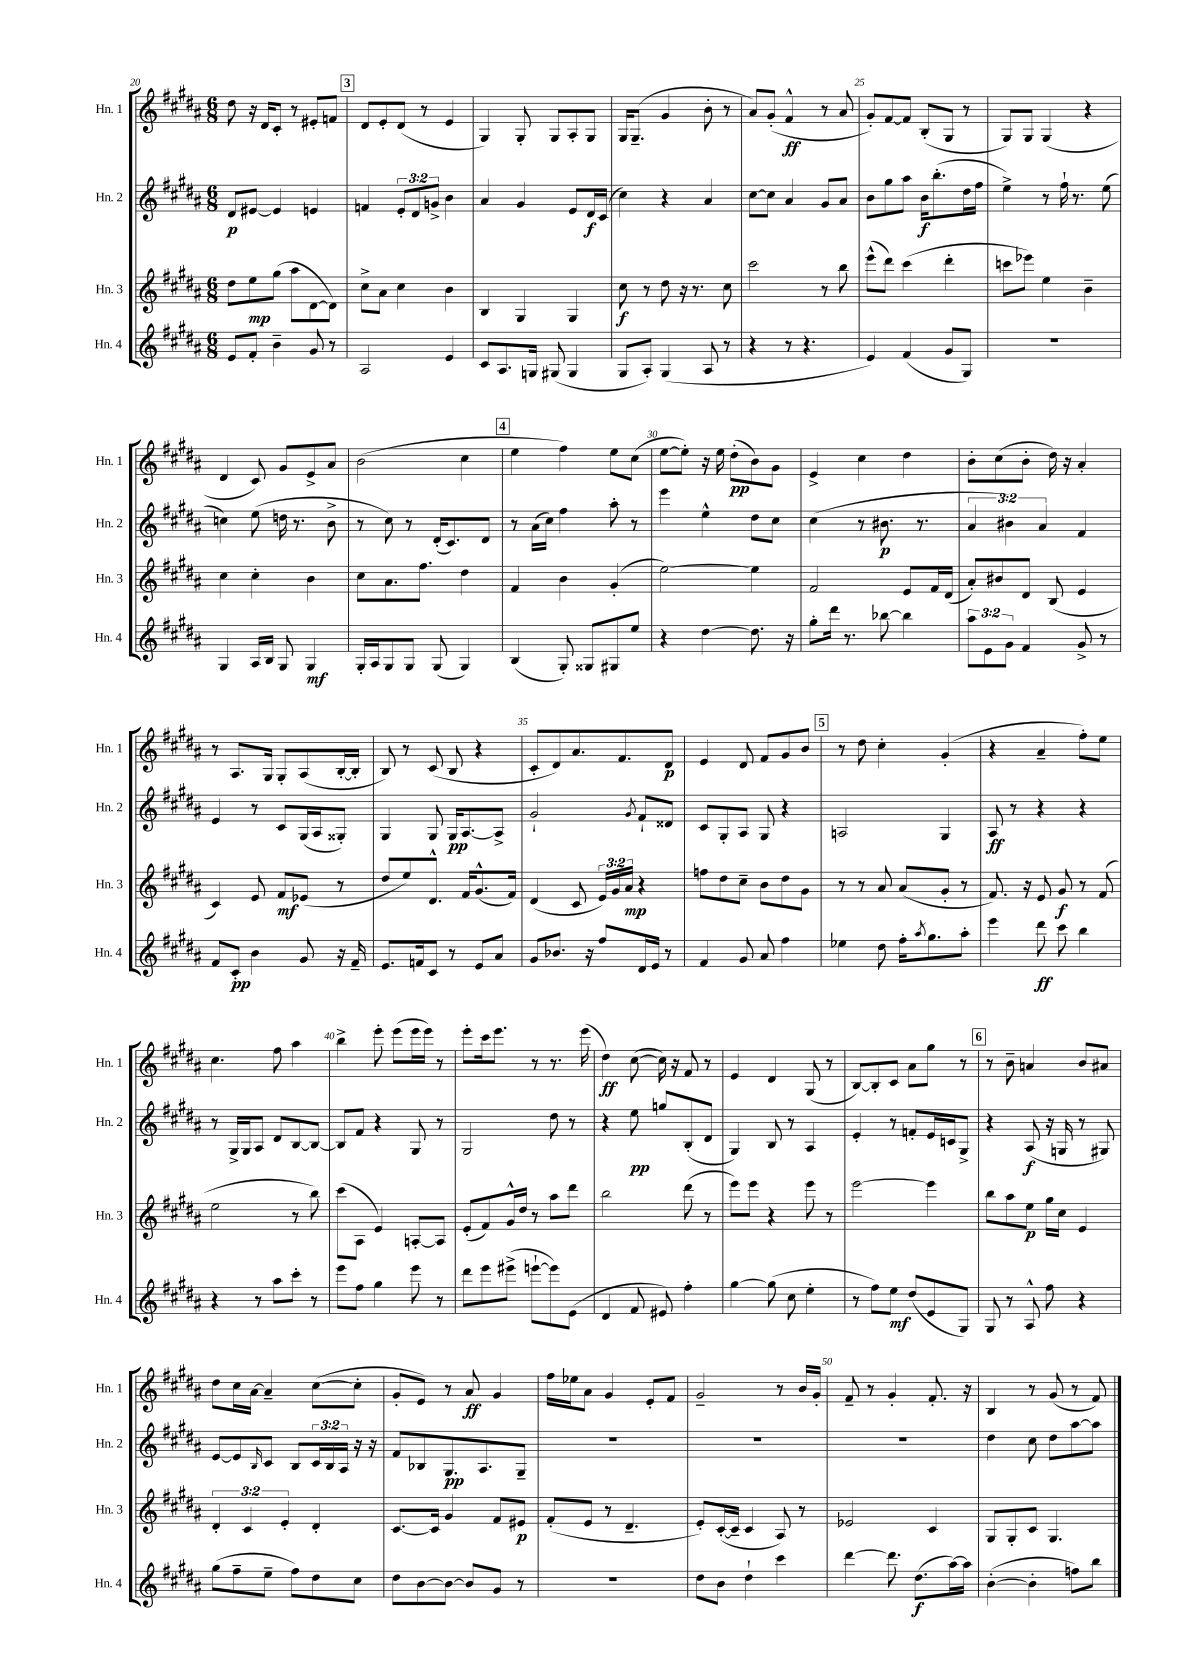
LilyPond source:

<<
\new StaffGroup <<
\new Staff = "s0" \with { instrumentName = "Hn. 1" shortInstrumentName = "Hn. 1" } {
    \clef treble \key b \major \numericTimeSignature \time 6/8
    dis''8 r16 dis'16 cis'8-. r8 eis'8-. f'8 |
    \mark \markup { \box "3" } dis'8 e'8-. dis'8( r8 e'4 |
    gis4) gis8-. gis8 ais8-. gis8 |
    gis16 gis8.--( gis'4 b'8-. r8 |
    ais'8) gis'8-.( fis'4-^\ff r8 ais'8 |
    gis'8-.) fis'8~ fis'8 b8-.( gis8 r8 |
    gis8) gis8 gis4( r4 |
    dis'4 cis'8) gis'8 e'8-> ais'8 |
    b'2( cis''4 |
    \mark \markup { \box "4" } e''4 fis''4) e''8 cis''8( |
    e''8~ e''8-.) r16 e''16 dis''8-.\pp( b'8) gis'8 |
    e'4-> cis''4 dis''4 |
    b'8-. cis''8( b'8-. dis''16) r16 ais'4-. |
    r8 ais8. gis16 gis8-. ais8( b16~-. b16-. |
    b8) r8 cis'8( b8 r4 |
    cis'8-. dis'8) ais'8. fis'8. dis'8\p |
    e'4 dis'8 fis'8 gis'8 b'8 |
    \mark \markup { \box "5" } r8 dis''8 cis''4-. gis'4-.( |
    r4 ais'4-- fis''8-.) e''8 |
    cis''4. fis''8 ais''4 |
    b''4-> e'''8-. e'''8( e'''16 e'''16) r8 |
    e'''8-. cis'''16 e'''8. r8 r8. e'''16( |
    dis''4\ff) cis''8~( cis''16) r16 fis'8 r8 |
    e'4 dis'4 gis8( r8 |
    b8~) b8-. cis'8 ais'8 gis''8 r8 |
    \mark \markup { \box "6" } r8 b'8-- a'4 b'8 ais'8 |
    dis''8 cis''16 ais'16~ ais'4-- cis''8~( cis''8-. |
    gis'8-. e'8) r8 ais'8\ff gis'4 |
    fis''16 ees''16 ais'8 gis'4 e'8-. fis'8 |
    gis'2-- r8 b'16 gis'16-. |
    fis'8-- r8 gis'4-. fis'8.-. r16 |
    b4 r8 gis'8( r8 fis'8) \bar "|." |
}
\new Staff = "s1" \with { instrumentName = "Hn. 2" shortInstrumentName = "Hn. 2" } {
    \clef treble \key b \major \numericTimeSignature \time 6/8 \override Staff.TupletNumber.text = #tuplet-number::calc-fraction-text
    dis'8\p eis'8~ eis'4 e'4 |
    \mark \markup { \box "3" } f'4 \tuplet 3/2 { e'8-. dis'8 g'8-> } b'4 |
    ais'4 gis'4 e'8 dis'16\f cis'16( |
    cis''4) r4 ais'4 |
    cis''8~ cis''8 ais'4 gis'8 ais'8 |
    b'8 gis''8 ais''8 b'16\f b''8.-.( dis''16 fis''16 |
    e''4->) r8 fis''16-! r8. e''8( |
    c''4) e''8( d''16 r8. b'8-> |
    r8 cis''8) r8 dis'16-.( cis'8.) dis'8 |
    \mark \markup { \box "4" } r8 ais'16( cis''16) fis''4 ais''8-. r8 |
    e'''4 e''4-^ dis''8 cis''8 |
    cis''4( r8 bis'8.\p r8. |
    \tuplet 3/2 { ais'4 bis'4) ais'4 } fis'4 |
    e'4 r8 cis'8 gis16( ais16 gisis8-.) |
    gis4 gis8 gis16\pp ais8.~ ais8-> |
    gis'2-! \acciaccatura { gis'8 } fis'8-! disis'8 |
    cis'8 gis8-. ais8 gis8 r4 |
    \mark \markup { \box "5" } a2 gis4 |
    ais8\ff r8 r4 r4 |
    r8 gis16-> gis16 ais8 dis'8 b8~ b8~ |
    b8 fis'8 r4 gis8 r8 |
    gis2 dis''8 r8 |
    r4 e''8\pp g''8 b8-.( dis'8 |
    gis4) b8 r8 ais4 |
    e'4-. r8 f'8-. e'16 c'16 gis8-> |
    \mark \markup { \box "6" } r4 ais8\f( r16 g16 r8 gis8) |
    e'8~ e'8 \grace { b16 } cis'8 b8 \tuplet 3/2 { cis'16 b16 ais16 } r16 r16 |
    fis'8 bes8 gis8.\pp ais8. gis8-- |
    R2. |
    R2. |
    R2. |
    dis''4 cis''8 dis''8 ais''8~ ais''8 \bar "|." |
}
\new Staff = "s2" \with { instrumentName = "Hn. 3" shortInstrumentName = "Hn. 3" } {
    \clef treble \key b \major \numericTimeSignature \time 6/8 \override Staff.TupletNumber.text = #tuplet-number::calc-fraction-text
    dis''8 e''8\mp gis''8( ais''8 dis'8~ dis'8) |
    \mark \markup { \box "3" } cis''8-> ais'8 cis''4 b'4 |
    b4 gis4 gis4 |
    cis''8\f r8 dis''8 r16 r8. cis''8 |
    cis'''2 r8 b''8 |
    e'''8-^( dis'''8) cis'''4( dis'''4-. |
    c'''8 ees'''8) e''4 b'4-- |
    cis''4 cis''4-. b'4 |
    cis''8 ais'8. fis''8. dis''4 |
    \mark \markup { \box "4" } fis'4 b'4 gis'4-.( |
    e''2~) e''4 |
    fis'2 e'8 fis'16 dis'16( |
    ais'8-.) bis'8 dis'8 b8( e'4 |
    cis'4) e'8 fis'8\mf ees'8( r8 |
    dis''8 e''8) dis'8.-^ fis'16 gis'8.-^( fis'16) |
    dis'4( cis'8 \tuplet 3/2 { e'16) gis'16 ais'16\mp } r4 |
    f''8 dis''8 cis''8-- b'8 dis''8 gis'8 |
    \mark \markup { \box "5" } r8 r8 ais'8 ais'8( gis'8-. r8 |
    fis'8.) r16 e'8 gis'8\f r8 fis'8( |
    e''2 r8 b''8) |
    cis'''8( ais8 e'4) a8~-. a8 |
    e'8-.( fis'8) gis'16-^ dis''16 r8 ais''8 dis'''8 |
    b''2 dis'''8( r8 |
    e'''8) e'''8 r4 e'''8 r8 |
    e'''2~ e'''4 |
    \mark \markup { \box "6" } b''8 ais''8 e''8\p gis''16 cis''16 e'4 |
    \tuplet 3/2 { dis'4-. cis'4 e'4-. } dis'4-. |
    cis'8.~ cis'16 gis'4 fis'8 eis'8\p |
    fis'8-.( e'8 r8 dis'4.-- |
    e'8-.) cis'16~-.( cis'16-- cis'4 ais8) r8 |
    ees'2 cis'4 |
    gis8 gis8-. cis'8 gis4. \bar "|." |
}
\new Staff = "s3" \with { instrumentName = "Hn. 4" shortInstrumentName = "Hn. 4" } {
    \clef treble \key b \major \numericTimeSignature \time 6/8 \override Staff.TupletNumber.text = #tuplet-number::calc-fraction-text
    e'8 fis'8-. b'4-- gis'8 r8 |
    \mark \markup { \box "3" } ais2 e'4 |
    cis'8 ais8. g16 gis8( gis4 |
    gis8 ais8-.) gis4( ais8 r8 |
    r4 r8 r4. |
    e'4) fis'4( gis'8 gis8) |
    R2. |
    gis4 ais16 b16 gis8 gis4\mf |
    gis16-. ais16 gis8 gis8 gis8( gis4) |
    \mark \markup { \box "4" } b4( gis8-.) gisis8 gis8 e''8 |
    r4 dis''4~ dis''8. r16 |
    gis''8-. dis'''16 r8. bes''8~ bes''4 |
    \tuplet 3/2 { ais''8 e'8 gis'8 } fis'4 gis'8-> r8 |
    fis'8 cis'8-.\pp b'4 gis'8 r16 fis'16-- |
    e'8. f'16 cis'8 r8 e'8 ais'8 |
    gis'8 bes'8. r16 fis''8 dis'16 e'16 r8 |
    fis'4 gis'8 ais'8 fis''4 |
    \mark \markup { \box "5" } ees''4 dis''8 fis''16-. \acciaccatura { ais''8 } gis''8. ais''8-. |
    e'''4 dis'''8\ff cis'''8 b''4 |
    r4 r8 ais''8 cis'''8-. r8 |
    e'''8 fis''8 gis''4 e'''8 r8 |
    dis'''8 e'''8 eis'''8->( e'''8~-! e'''8) e'8( |
    dis'4 fis'8 eis'8) fis''4-. |
    gis''4~ gis''8( cis''8 e''4-. |
    r8 fis''8) e''8\mf dis''8( e'8 gis8) |
    \mark \markup { \box "6" } gis8 r8 ais8-^ fis''8 r4 |
    gis''8( fis''8-- e''8-- fis''8) dis''8 cis''8 |
    dis''8 b'8~ b'8~ b'8 gis'8 r8 |
    R2. |
    dis''8 b'8 dis''4-! cis'''4 |
    dis'''4~ dis'''8. dis''8.\f( ais''16~) ais''16 |
    b'4~-.( b'4-. f''8) b''8 \bar "|." |
}
>>
>>
\layout { \context { \Score currentBarNumber = #20 \override BarNumber.break-visibility = ##(#f #t #t) barNumberVisibility = #(every-nth-bar-number-visible 5) } }
